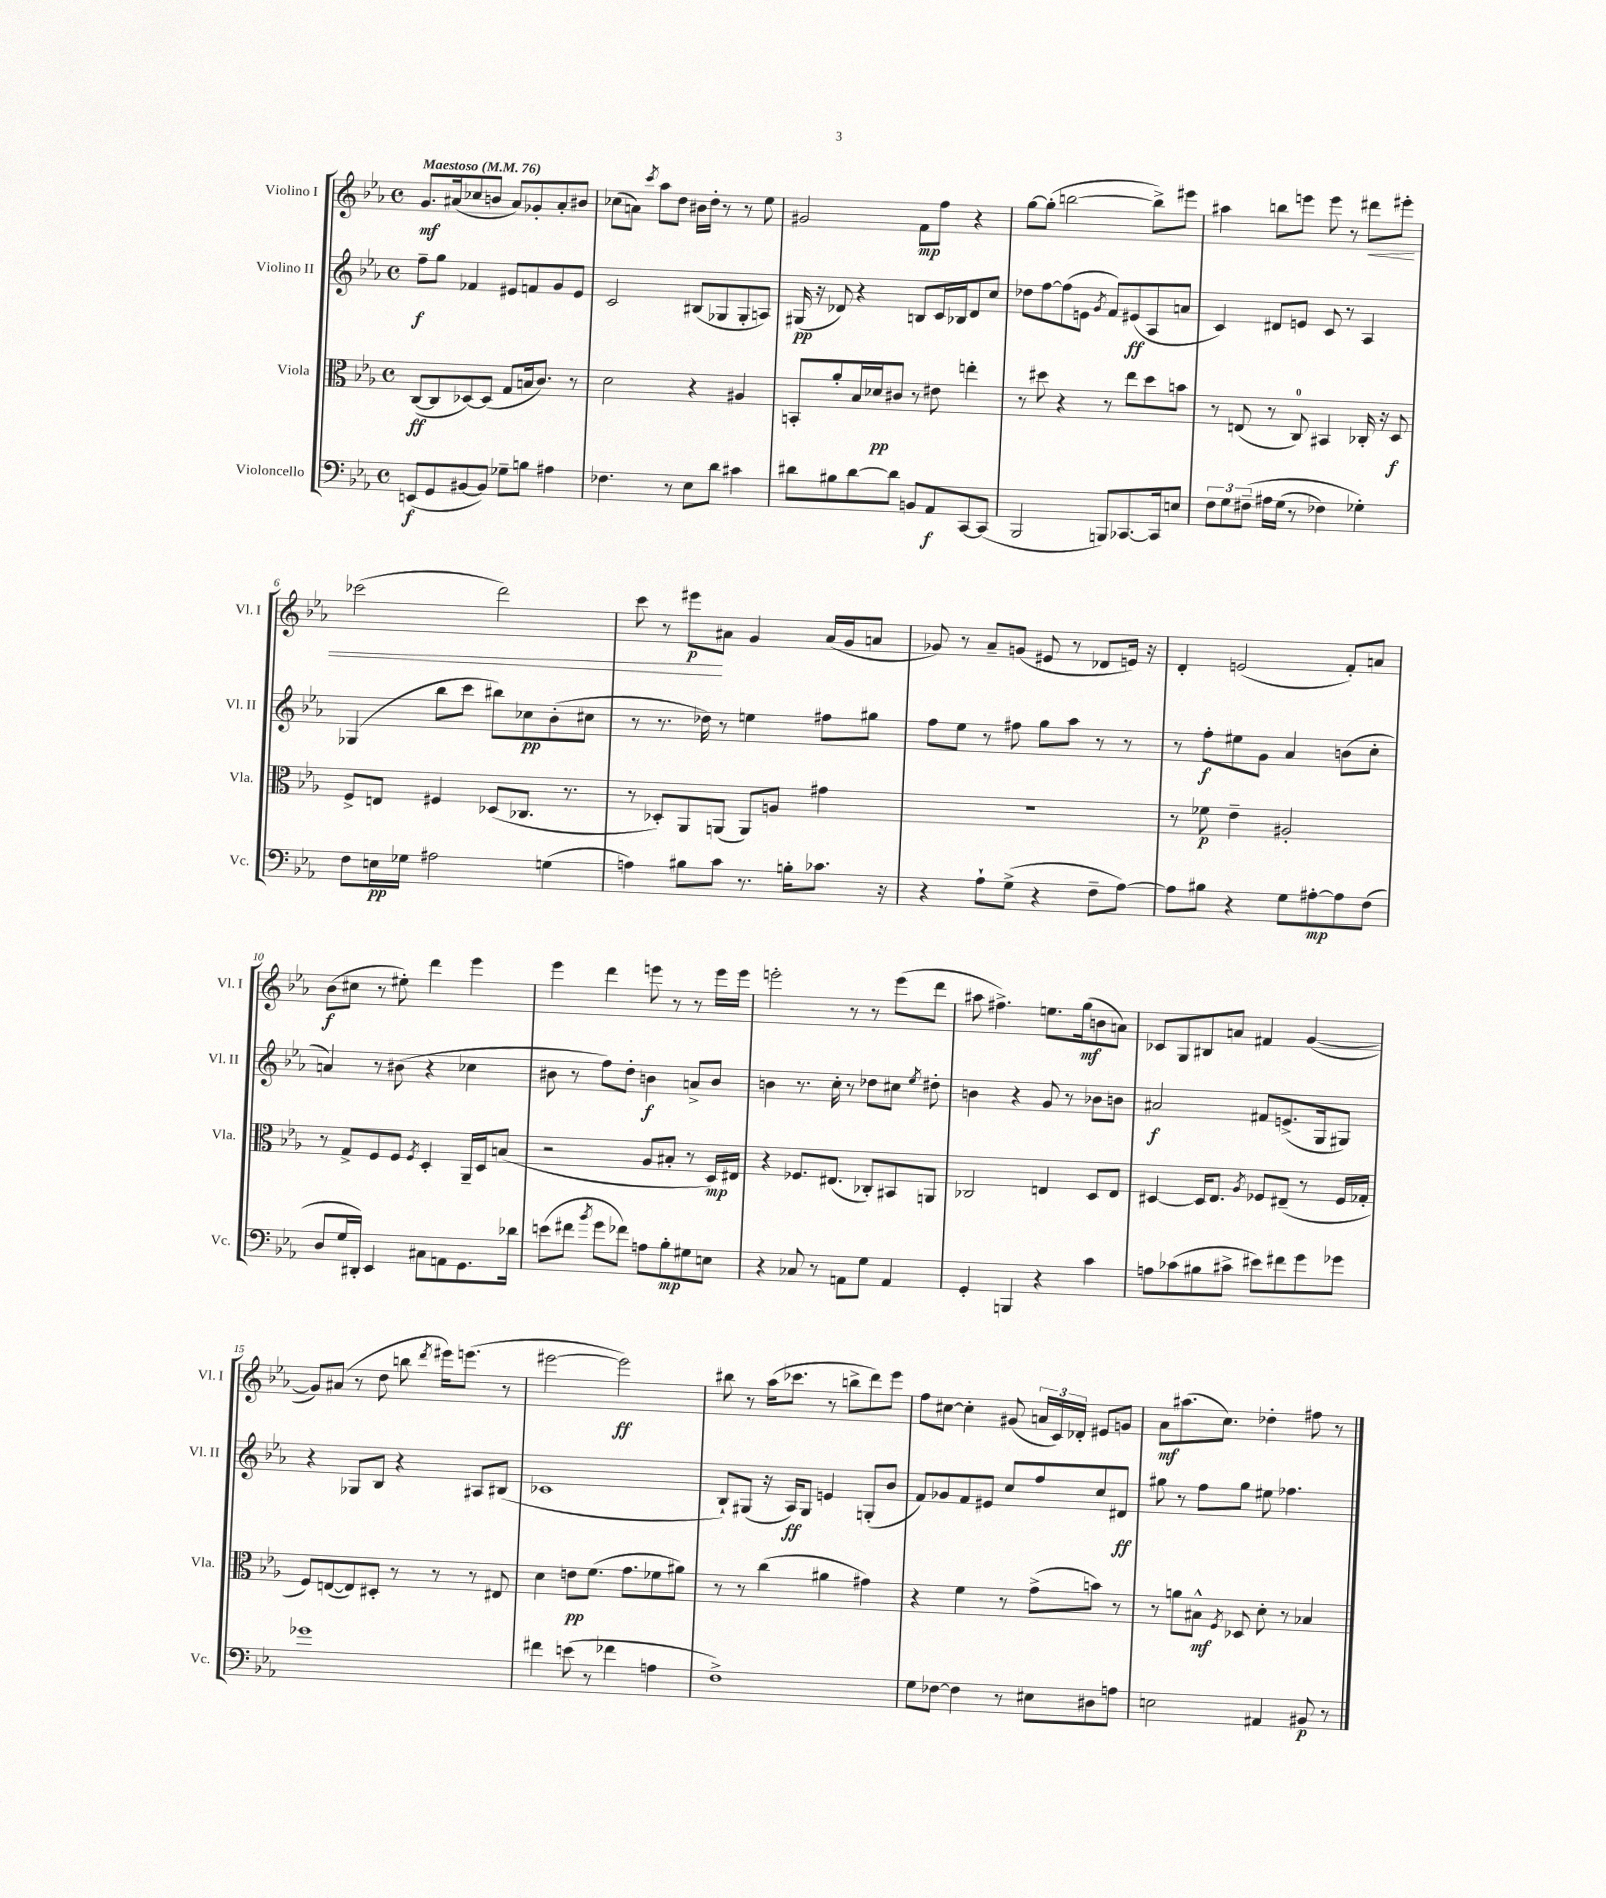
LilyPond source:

<<
\new StaffGroup <<
\new Staff = "s0" \with { instrumentName = "Violino I" shortInstrumentName = "Vl. I" } {
    \clef treble \key ees \major \defaultTimeSignature \time 4/4 \tempo "Maestoso" 4 = 76
    \autoBeamOff g'8.[\mf ais'16( ces''8 b'8] ais'8[) ges'8-. ais'8-. bis'8] |
    ces''8[( a'8]) \acciaccatura { c'''8 } aes''8[ d''8] bis'16[ d''16]-. r8 r8 ees''8 |
    gis'2 f'8[\mp f''8] r4 |
    g''8[~ g''8]-.( b''2~ b''8[->) eis'''8] |
    ais''4 b''8[ e'''8] e'''8 r8 dis'''8[\< eis'''8]-. |
    ces'''2( d'''2) |
    c'''8 r8 eis'''8[\p\! ais'8] g'4 ais'16[( g'16 a'8] |
    ges'8) r8 aes'8[-- g'8]( eis'8 r8 des'8[ e'16]) r16 |
    d'4-. e'2( f'8[-.) a'8] |
    bes'8[\f( cis''8] r8 eis''8-.) d'''4 ees'''4 |
    ees'''4 d'''4 e'''8 r8 r8 e'''16[ e'''16] |
    e'''2-. r8 r8 e'''8[( d'''8] |
    ais''8 fis''4.->) e''8.[ g''16\mf( b'8 a'8]) |
    ces'8[ g8 bis8 a'8] fis'4 g'4~( |
    g'8[) ais'8]( r8 d''8 b''8 \acciaccatura { d'''8 } eis'''16[) e'''8.]( r8 |
    eis'''2~ eis'''2\ff) |
    bis''8 r8 aes''16[( ces'''8.] r8 b''8[-> d'''8) ees'''8] |
    f''8[ cis''8]~ cis''4-. gis'8( \tuplet 3/2 { a'16[ c'16) des'16]-. } eis'8[ g'8] |
    aes'8[\mf ais''8.( c''8.]) des''4-. fis''8 r8 \bar "|." |
}
\new Staff = "s1" \with { instrumentName = "Violino II" shortInstrumentName = "Vl. II" } {
    \clef treble \key ees \major \defaultTimeSignature \time 4/4
    \autoBeamOff f''8[--\f g''8] fes'4 eis'8[ f'8 g'8 eis'8] |
    c'2 bis8[( ges8 ges8-. a8]) |
    gis16\pp( r16 des'8) r4 b8[ c'16 bes16 des'8 c''8] |
    des''8[ f''8~ f''8( e'8] \acciaccatura { g'8 } f'8[) eis'8\ff( aes8 a'8] |
    c'4) dis'8[ e'8] c'8 r8 aes4 |
    ges4( bes''8[ c'''8] bis''8[) ces''8\pp bes'8-.( cis''8] |
    r8 r8. des''16) r8 e''4 fis''8[ gis''8] |
    f''8[ ees''8] r8 fis''8 g''8[ aes''8] r8 r8 |
    r8 f''8[-.\f eis''8 g'8] aes'4 b'8[( c''8]-. |
    a'4) r8 bis'8( r4 ces''4 |
    bis'8 r8 f''8[) d''8]-. b'4\f a'8[-> b'8] |
    b'4 r8. c''16-. r8 des''8[ cis''8] \acciaccatura { ees''8 } dis''8-. |
    b'4 r4 g'8 r8 bes'8[ b'8] |
    ais'2\f fis'8[ e'8.->( g16 gis8]) |
    r4 ges8[ bes8] r4 ais8[ bis8]( |
    ces'1 |
    bes8[-!) gis8]( r16 aes16[\ff) gis8] e'4 g8[-.( bes'8] |
    f'8[) ges'8 f'8 eis'8] c''8[ f''8 c''8 dis'8]\ff |
    gis''8 r8 f''8[ gis''8] eis''8 fes''4. \bar "|." |
}
\new Staff = "s2" \with { instrumentName = "Viola" shortInstrumentName = "Vla." } {
    \clef alto \key ees \major \defaultTimeSignature \time 4/4
    \autoBeamOff c8[~\ff( c8 des8~) des8]( g8[ b16 c'8.]) r8 |
    d'2 r4 ais4 |
    b,8[-. aes'8-. bes16 des'16\pp cis'8] r8 eis'8 e''4-. |
    r8 dis''8 r4 r8 ees''8[ dis''8 b'8] |
    r8 e8( r8 c8-0) bis,4 ces16-. r16 d8\f |
    f8[-> e8] fis4 des8[( ces8.] r8. |
    r8 des8[-.) aes,8 a,8]( a,8[) a8] gis'4 |
    R1 |
    r8 fes'8\p ees'4-- ais2-. |
    r8 g8[-> f8 f8] \acciaccatura { f8 } d4-. aes,16[-- d16 b8]( |
    r2 aes8[ bis8]-. r8 d16[\mp) eis16] |
    r4 fes8.[ eis8.]( ces8[-.) bis,8 a,8] |
    ces2 e4 d8[ e8] |
    dis4~ dis16[ ees8.] \acciaccatura { aes8 } fes8[ eis8]--( r8 fes16[ ges16]-. |
    f8[) e8~( e8) dis8]-. r8 r8 r8 eis8 |
    d'4 e'8[\pp f'8.]( g'8.[ fes'8 ais'8]) |
    r8 r8 c''4( ais'4 gis'4) |
    r4 f'4 r8 g'8[->( b'8]) r8 |
    r8 a'8[ bis8]-^\mf \acciaccatura { f8 } des8 d'8-. r8 bes4 \bar "|." |
}
\new Staff = "s3" \with { instrumentName = "Violoncello" shortInstrumentName = "Vc." } {
    \clef bass \key ees \major \defaultTimeSignature \time 4/4
    \autoBeamOff e,8[\f( g,8 bis,8~ bis,8]) ges8[-- b8] ais4 |
    fes4. r8 ees8[ d'8] cis'4 |
    dis'8[ bis8 dis'8~ dis'8] b,8[ aes,8\f c,8~ c,8]( |
    bes,,2 b,,8[) ces,8.~ ces,16 e8] |
    \tuplet 3/2 { f8[ g8 fis8]--\( } ais16[ g16]( r8 fes4) ges4-.\) |
    f8[ e16\pp ges16] ais2 g4( |
    a4) bis8[ c'8] r8. b16[-. ces'8.] r16 |
    r4 aes8[-! g8]->( r4 f8[-- aes8]~) |
    aes8[ bis8] r4 g8[ ais8~-.\mp ais8 f8]( |
    d8[ g16 dis,16]-.) ees,4 cis8[ a,8 g,8. des'16] |
    e'8[( fis'8] \acciaccatura { bes'8 } g'8[ fes'8]) a8[ bes8-.\mp gis8 e8] |
    r4 ces8 r8 a,8[ g8] a,4 |
    g,4-. b,,4 r4 c'4 |
    a8[ ces'8( bis8 cis'8]-> eis'8[) fis'8 g'8 ges'8] |
    ges'1 |
    fis'4 e'8( r8 fes'4 a4 |
    f1->) |
    g8[ fes8]~ fes4 r8 eis8[ dis8 a8] |
    e2 ais,4 bis,8\p r8 \bar "|." |
}
>>
>>
